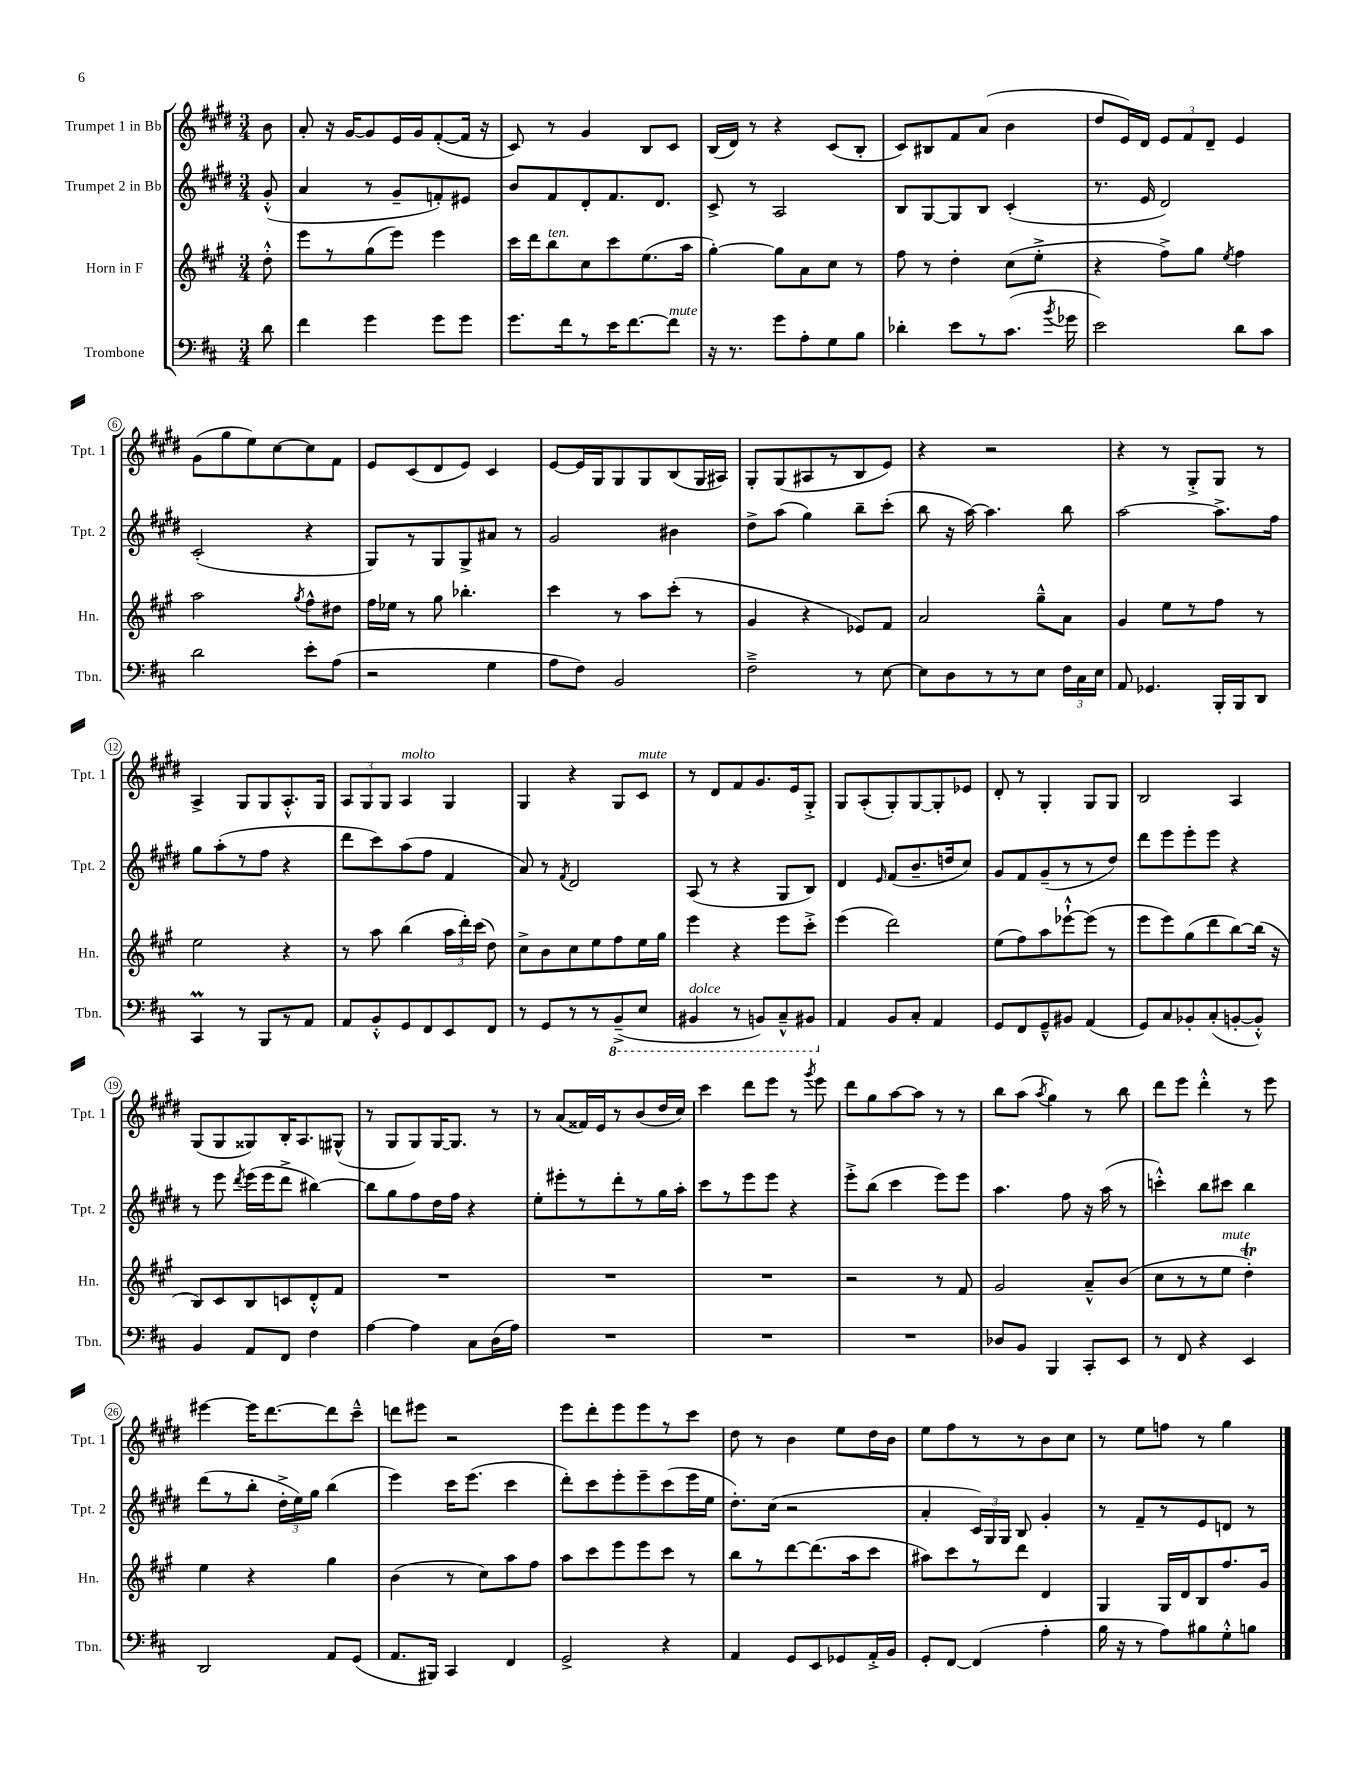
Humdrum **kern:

**kern	**kern	**kern	**kern
*part4	*part3	*part2	*part1
*staff4	*staff3	*staff2	*staff1
*I"Trombone	*I"Horn in F	*I"Trumpet 2 in Bb	*I"Trumpet 1 in Bb
*I'Tbn.	*I'Hn.	*I'Tpt. 2	*I'Tpt. 1
*clefF4	*clefG2	*clefG2	*clefG2
*k[f#c#]	*k[f#c#g#]	*k[f#c#g#d#]	*k[f#c#g#d#]
*M3/4	*M3/4	*M3/4	*M3/4
=	=	=	=
8d\	8dd'^^\	(8g#'^^/	8b\
=1	=1	=1	=1
4f#\	8eee\L	4a/	8a'/
.	8r	.	16r
.	.	.	[16g#/KL
4g\	(8gg#\	8r	8g#/]
.	8eee\J)	8g#~/L	16e/L
.	.	.	16g#/J
8g\L	4eee\	8fn'/)	([8f#'/
8g\J	.	8e#X/J	16f#/Jk]
.	.	.	16r
=2	=2	=2	=2
8.g\L	16ccc#\LL	8b/L	8c#/)
.	16ddd\J	.	.
!	!LO:TX:a:i:t=ten.	!	!
.	8bb\	8f#/	8r
16f#\k	.	.	.
8r	8cc#\	8d#'/	4g#/
16e\K	8ccc#\	8.f#/	.
[8.f#\	.	.	.
.	(8.ee\	.	8B/L
.	.	8.d#/J	.
!LO:TX:a:i:t=mute	!	!	!
8f#\J]	.	.	8c#/J
.	16aa\Jk	.	.
=3	=3	=3	=3
16r	[4gg#'\)	8c#^/	(16B/LL
8.r	.	.	16d#/JJ)
.	.	8r	8r
8g\L	8gg#\L]	2A/	4r
8A'\	8a\	.	.
8G\	8cc#\J	.	(8c#/L
8B\J	8r	.	8B'/J
=4	=4	=4	=4
4d-X'\	8ff#\	8B/L	8c#/L)
.	8r	[8G#/	8B#X/
8e\L	4dd'\	8G#/]	8f#/
8r	.	8B/J	(8a/J
(8.c#\J	(8cc#\L	(4c#'/	4b\
.	8ee'^\J	.	.
8qb/	.	.	.
16g-X\	.	.	.
=5	=5	=5	=5
2e\)	4r	8.r	8dd#/L
.	.	.	16e/L)
.	.	16e/	16d#/JJ
.	8ff#^\L)	2d#/)	12e/L
.	.	.	12f#/
.	8gg#\J	.	.
.	.	.	12d#~/J
.	8qee/	.	.
8d\L	4ff#\	.	4e/
8c#\J	.	.	.
!!LO:LB:g=z
=6	=6	=6	=6
2d\	2aa\	(2c#'/	(8g#\L
.	.	.	8gg#\
.	.	.	8ee\)
.	.	.	[8cc#\
.	8qgg#/	.	.
8e'\L	8ff#^^\L	4r	8cc#\]
(8A\J	8dd#X\J	.	8f#\J
=7	=7	=7	=7
2r	16ff#\LL	8G#/L)	8e/L
.	16ee-X\JJ	.	.
.	8r	8r	(8c#/
.	8gg#\	8G#/	8d#/
.	4.bb-X'\	8G#^/	8e/J)
4G\	.	8a#X/J	4c#/
.	.	8r	.
=8	=8	=8	=8
8A\L	4ccc#\	2g#/	[8e/L
8F#\J)	.	.	16e/L]
.	.	.	16G#/J
2BB/	8r	.	8G#/
.	8aa\L	.	8G#/
.	(8ccc#'\J	4b#X\	(8B/
.	8r	.	16G#/L
.	.	.	16A#X/JJ)
=9	=9	=9	=9
2F#~^\	4g#/	8dd#^\L	8G#'/L
.	.	(8aa\J	(8G#/
.	4r	4gg#\)	8A#X/
.	.	.	8r
8r	8e-X/L)	8bb~\L	8B/
[8E\	8f#/J	(8ccc#'\J	8e/J)
=10	=10	=10	=10
8E\L]	2a/	8bb\	4r
8D\	.	16r	.
.	.	[16aa\)	.
8r	.	4.aa\]	2r
8r	.	.	.
8E\J	8gg#~^^\L	.	.
24F#\LL	8a\J	8bb\	.
24C#\	.	.	.
24E\JJ	.	.	.
=11	=11	=11	=11
8AA/	4g#/	[2aa\	4r
4.GG-X/	.	.	.
.	8ee\L	.	8r
.	8r	.	8G#'^/L
16BBB'/LL	8ff#\J	8.aa^\L]	8G#/J
16BBB/J	.	.	.
8DD/J	8r	.	8r
.	.	16ff#\Jk	.
!!LO:LB:g=z
=12	=12	=12	=12
4CC#m/	2ee\	8gg#\L	4A^/
.	.	(8aa'\	.
8r	.	8r	8G#/L
8BBB/L	.	8ff#\J	8G#/
8r	4r	4r	8.A'^^/
8AA/J	.	.	.
.	.	.	16G#/Jk
=13	=13	=13	=13
8AA/L	8r	8ddd#\L	12A/L
.	.	.	12G#/
8BB'^^/	8aa\	8ccc#\)	.
.	.	.	12G#/J
!	!	!	!LO:TX:a:i:t=molto
8GG/	(4bb\	(8aa\	4A/
8FF#/	.	8ff#\J	.
8EE/	24aa\LL	4f#/	4G#/
.	24ddd'\)	.	.
.	(24ccc#\JJ	.	.
8FF#/J	8dd\)	.	.
=14	=14	=14	=14
8r	8cc#^\L	8a/)	4G#/
8GG/L	8b\	8r	.
.	.	8qf#/	.
8r	8cc#\	2d#/	4r
8r	8ee\	.	.
*8ba	*	*	*
(8BBB~^/	8ff#\	.	8G#/L
!	!	!	!LO:TX:a:i:t=mute
8EE/J	16ee\L	.	8c#/J
.	16gg#\JJ	.	.
=15	=15	=15	=15
!LO:TX:a:i:t=dolce	!	!	!
4BBB#X/	4eee\	(8A/	8r
.	.	8r	8d#/L
8r	4r	4r	8f#/
8BBBn/L)	.	.	8.g#/
8CC#~^^/	8eee\L	8G#/L	.
.	.	.	16e/k
8BBB#X/J	8ccc#'^\J	8B/J)	8G#'^/J
=16	=16	=16	=16
*X8ba	*	*	*
4AA/	(4eee\	4d#/	8G#/L
.	.	.	(8A'/
.	.	16qqe/	.
8BB/L	2ddd\)	(8f#/L	8G#'/)
8C#'/J	.	8.b~/	[8G#/
4AA/	.	.	8G#'/]
.	.	16ddn/k	.
.	.	8cc#/J)	8e-X/J
=17	=17	=17	=17
8GG/L	(8ee\L	8g#/L	8d#'/
8FF#/	8ff#\)	8f#/	8r
8GG~^^/	8aa\	(8g#~/	4G#'/
8BB#X/J	[8eee-X`^^\	8r	.
(4AA/	(8eee-\J]	8r	8G#/L
.	8r	8dd#/J)	8G#/J
=18	=18	=18	=18
8GG/L)	8eee\L	8ddd#\L	2B/
8C#/	8eee\)	8eee\	.
8BB-X'/	(8gg#\	8eee'\	.
(8C#'/	8ddd\	8eee\J	.
[8BBn'/	[8bb\)	4r	4A/
8BB'^^/J])	(16bb\Jk]	.	.
.	16r	.	.
!!LO:LB:g=z
=19	=19	=19	=19
4BB/	8B/L)	8r	(8G#/L
.	8c#/	8eee\	8G#/
.	.	8qddd#/	.
8AA/L	8B/	(16eee\LL	8G##X/)
.	.	16eee\J	.
8FF#/J	8cn/	8ddd#^\J	16B'/K
.	.	.	8.A/
4F#\	8d'^^/	[4bb#X\)	.
.	8f#/J	.	(8G#X^^/J
=20	=20	=20	=20
[4A\	2.r	8bb#\L]	8r
.	.	8gg#\	8G#/L
4A\]	.	8ff#\	8G#/)
.	.	16dd#\L	[16G#/K
.	.	16ff#\JJ	8.G#/J]
8C#\L	.	4r	.
(16D\L	.	.	8r
16A\JJ)	.	.	.
=21	=21	=21	=21
2.r	2.r	8ee'\L	8r
.	.	8eee#X'\	(8a/L
.	.	8r	16f##X/L)
.	.	.	16e/J
.	.	8ddd#'\	8r
.	.	8r	(8b/
.	.	16gg#\L	16dd#/L
.	.	16aa'\JJ	16cc#/JJ)
=22	=22	=22	=22
2.r	2.r	8ccc#\L	4ccc#\
.	.	8r	.
.	.	8eee\	8ddd#\L
.	.	8eee\J	8eee\J
.	.	4r	8r
.	.	.	8qggg#/
.	.	.	8eee\
=23	=23	=23	=23
2.r	2r	8eee'^\L	8ddd#\L
.	.	(8bb\J	8gg#\
.	.	4ccc#\	[8aa\
.	.	.	8aa\J]
.	8r	8eee\L)	8r
.	8f#/	8eee\J	8r
=24	=24	=24	=24
8D-X/L	2g#/	4.aa\	8bb\L
8BB/J	.	.	(8aa\J
.	.	.	8qaa/
4BBB/	.	.	4gg#\)
.	.	8ff#\	.
8CC#'/L	8a~^^/L	16r	8r
.	.	(16aa\	.
8EE/J	(8b/J	8r	8bb\
=25	=25	=25	=25
8r	8cc#\L	4cccn'^^\)	8ddd#\L
8FF#/	8r	.	8eee\J
4r	8r	8bb\L	4ddd#'^^\
!	!LO:TX:a:i:t=mute	!	!
.	8ee\J	8ccc#X\J	.
4EE/	4ddT'\)	4bb\	8r
.	.	.	8eee\
!!LO:LB:g=z
=26	=26	=26	=26
2DD/	4ee\	(8ddd#\L	[4eee#X\
.	.	8r	.
.	4r	8bb'\J	16eee#\KL]
.	.	.	[8.ddd#\
.	.	24dd#'^\LL	.
.	.	24ee\)	.
.	.	24gg#\JJ	.
8AA/L	4gg#\	(4bb\	8ddd#\]
(8GG/J	.	.	8ccc#~^^\J
=27	=27	=27	=27
8.AA/L	(4b\	4eee\)	8dddn\L
.	.	.	8eee#X\J
16BBB#X/Jk)	.	.	.
4CC#/	8r	16ccc#\KL	2r
.	.	(8.eee\J	.
.	8cc#\L)	.	.
4FF#/	8aa\	4ccc#\	.
.	8ff#\J	.	.
=28	=28	=28	=28
2GG^/	8aa\L	8ddd#'\L)	8eee\L
.	8ccc#\	8ccc#\	8ddd#'\
.	8eee\	8eee'\	8eee\
.	8eee\	8eee~\	8eee\
4r	8ccc#\J	(8ccc#\	8r
.	8r	16eee\L	8ccc#\J
.	.	16ee\JJ	.
=29	=29	=29	=29
4AA/	8bb\L	8.dd#'\L)	8dd#\
.	8r	.	8r
.	.	(16cc#\Jk	.
8GG/L	[8ddd\	2r	4b\
8EE/	(8.ddd\]	.	.
8GG-X/	.	.	8ee\L
.	16aa\k	.	.
16AA'^/L	8ccc#\J	.	16dd#\L
16BB/JJ	.	.	16b\JJ
=30	=30	=30	=30
8GG'/L	8aa#X\L)	4a'/	8ee\L
[8FF#/J	8ccc#\	.	8ff#\
(4FF#/]	8r	24c#/LL)	8r
.	.	24G#/	.
.	.	24G#/JJ	.
.	8ddd\J	8B/	8r
4A'\	4d/	4g#'/	8b\
.	.	.	8cc#\J
=31	=31	=31	=31
16B\	4G#/	8r	8r
16r	.	.	.
8r	.	8f#~/L	8ee\L
8A\L)	16G#/LL	8r	8ffn\J
.	16d/J	.	.
8B#X\	8B/	8e/	8r
8G'^^\	8.ff#/	8dn/J	4gg#\
8Bn\J	.	8r	.
.	16g#/Jk	.	.
==	==	==	==
*-	*-	*-	*-
